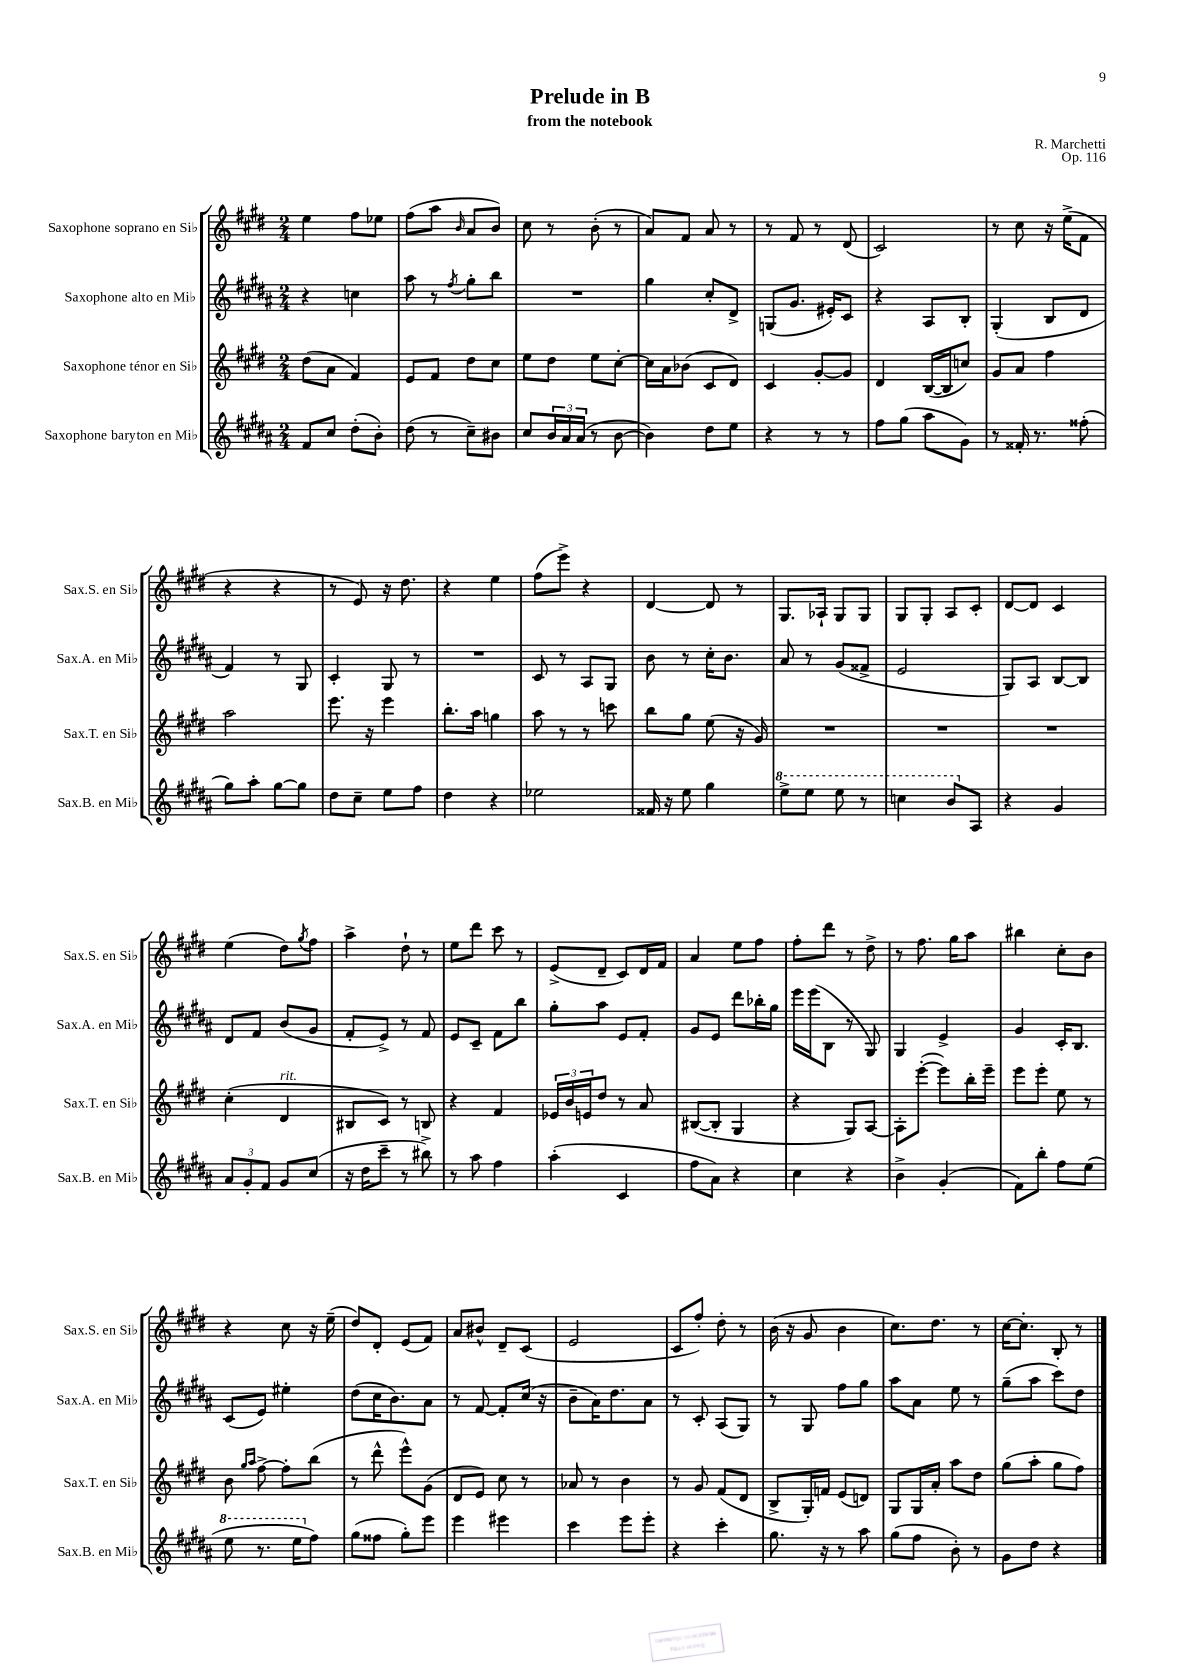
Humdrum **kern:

**kern	**kern	**kern	**kern
*staff4	*staff3	*staff2	*staff1
*clefG2	*clefG2	*clefG2	*clefG2
*k[f#c#g#d#a#]	*k[f#c#g#d#]	*k[f#c#g#d#a#]	*k[f#c#g#d#]
*M2/4	*M2/4	*M2/4	*M2/4
8f#	(8dd#	4r	4ee
8cc#	8a	.	.
(8dd#'	4f#)	4cc	8ff#
8b')	.	.	8ee-
=	=	=	=
(8dd#	8e	8aa#	(8ff#
8r	8f#	8r	8aa
.	.	8qff#	16qqb
8cc#~)	8dd#	8gg#'	8a
8b#	8cc#	8bb	8b)
=	=	=	=
8cc#	8ee	2r	8cc#
24b	8dd#	.	8r
24a#	.	.	.
(24a#	.	.	.
8r	8ee	.	(8b'
[8b	[8cc#'	.	8r
=	=	=	=
4b])	16cc#]	4gg#	8a)
.	16a	.	.
.	(8b-	.	8f#
8dd#	8c#	8cc#'	8a
8ee	8d#)	8d#^	8r
=	=	=	=
4r	4c#	(8G	8r
.	.	8.g#	8f#
8r	[8g#'	.	8r
.	.	16e#')	.
8r	8g#]	8c#	(8d#
=	=	=	=
8ff#	4d#	4r	2c#)
(8gg#	.	.	.
8aa#	([16B	8A#	.
.	16B]	.	.
8g#)	8cc)	8B'	.
=	=	=	=
8r	8g#	(4G#'	8r
16f##'	8a	.	8cc#
8.r	.	.	.
.	4ff#	8B	16r
.	.	.	(16ee^
(8ff##'	.	8d#	8f#
=	=	=	=
8gg#)	2aa	4f#)	4r
8aa#'	.	.	.
[8gg#	.	8r	4r
8gg#]	.	8G#	.
=	=	=	=
8dd#	8.eee	4c#'	8r
8cc#~	.	.	8e)
.	16r	.	.
8ee	4eee	8G#	16r
.	.	.	8.dd#
8ff#	.	8r	.
=	=	=	=
4dd#	8.bb'	2r	4r
.	16aa	.	.
4r	4gg	.	4ee
=	=	=	=
2ee-	8aa	8c#	(8ff#
.	8r	8r	8eee^)
.	8r	8A#	4r
.	8ccc	8G#	.
=	=	=	=
16f##	8bb	8b	[4d#
16r	.	.	.
8ee	8gg#	8r	.
4gg#	(8ee	16cc#'	8d#]
.	.	8.b	.
.	16r	.	8r
.	16g#)	.	.
=	=	=	=
8eee^	2r	8a#	8.G#
8eee	.	8r	.
.	.	.	16A-`
8eee	.	(8g#	8G#
8r	.	8f##^	8G#
=	=	=	=
4ccc	2r	2e	8G#
.	.	.	8G#'
8bb	.	.	8A
8A#	.	.	8c#'
=	=	=	=
4r	2r	8G#)	[8d#
.	.	8A#	8d#]
4g#	.	[8B	4c#
.	.	8B]	.
=	=	=	=
12a#	(4cc#'	8d#	(4ee
12g#'	.	.	.
.	.	8f#	.
12f#	.	.	.
8g#	4d#	(8b	8dd#)
.	.	.	8qgg#
(8cc#	.	8g#	8ff#
=	=	=	=
16r	8B#	8f#'	4aa^
16dd#	.	.	.
8ccc#~	8c#)	8e^)	.
8r	8r	8r	8dd#`
8bb#^)	8B	8f#	8r
=	=	=	=
8r	4r	8e	8ee
8aa#	.	8c#~	8ddd#
4ff#	4f#	8f#	8ccc#
.	.	8bb	8r
=	=	=	=
(4aa#'	24e-	8gg#'	(8e^
.	24b	.	.
.	24e	.	.
.	8dd#	8aa#	8d#~
4c#	8r	8e	8c#)
.	8a	8f#'	16d#
.	.	.	16f#
=	=	=	=
8ff#	([8B#	8g#	4a
8a#)	8B#']	8e	.
4r	4G#	8ddd#	8ee
.	.	16bb-'	8ff#
.	.	16gg#	.
=	=	=	=
4cc#	4r	16eee	8ff#'
.	.	(16eee	.
.	.	8B	8ddd#
4r	8G#)	8r	8r
.	[8A	8G#)	8dd#^
=	=	=	=
4b^	8A']	4G#	8r
.	([8eee'	.	8.ff#
(4g#'	8eee])	4e^	.
.	.	.	16gg#
.	16bb'	.	8aa
.	16eee~	.	.
=	=	=	=
8f#)	8eee	4g#	4bb#
8bb'	8eee'	.	.
8ff#	8ee	16c#'	8cc#'
.	.	8.B	.
(8ee	8r	.	8b
=	=	=	=
8eee	8b	(8c#	4r
.	16qqgg#	.	.
.	16qqaa	.	.
8.r	[8ff#^	8e)	.
.	8ff#']	4ee#'	8cc#
16eee	.	.	.
8ff#)	(8bb	.	16r
.	.	.	(16ee~
=	=	=	=
(8gg#	8r	(8dd#	8dd#)
8ff##	8ddd#^^	16cc#	8d#'
.	.	8.b)	.
8gg#')	8eee^^)	.	(8e
8eee	(8g#	8a#	8f#)
=	=	=	=
4eee	8d#	8r	8a
.	8e)	[8f#	8b#^^
4eee#	8cc#	8f#']	8d#~
.	8r	(16cc#	(8c#
.	.	16r	.
=	=	=	=
4ccc#	8a-	8b~	2e
.	8r	16a#)	.
.	.	8.dd#	.
8eee	4b	.	.
8eee'	.	8a#	.
=	=	=	=
4r	8r	8r	8c#
.	8g#	8c#'	8ff#')
4ccc#'	(8f#	(8A#	8dd#'
.	8d#	8G#)	8r
=	=	=	=
8.gg#	8B^	8r	(16b
.	.	.	16r
.	16G#')	8G#	8g#
16r	16f	.	.
8r	(8e	8ff#	4b
8aa#	8d)	8gg#	.
=	=	=	=
(8gg#	8G#	8aa#	8.cc#)
8ff#	16G#	8a#	.
.	16a'	.	8.dd#
8b')	8aa	8ee	.
8r	8dd#	8r	8r
=	=	=	=
8g#	(8gg#	(8gg#~	[16cc#
.	.	.	8.cc#']
8dd#	8aa'	8aa#	.
4r	8gg#	8ccc#)	8B'
.	8ff#)	8dd#	8r
==	==	==	==
*-	*-	*-	*-
